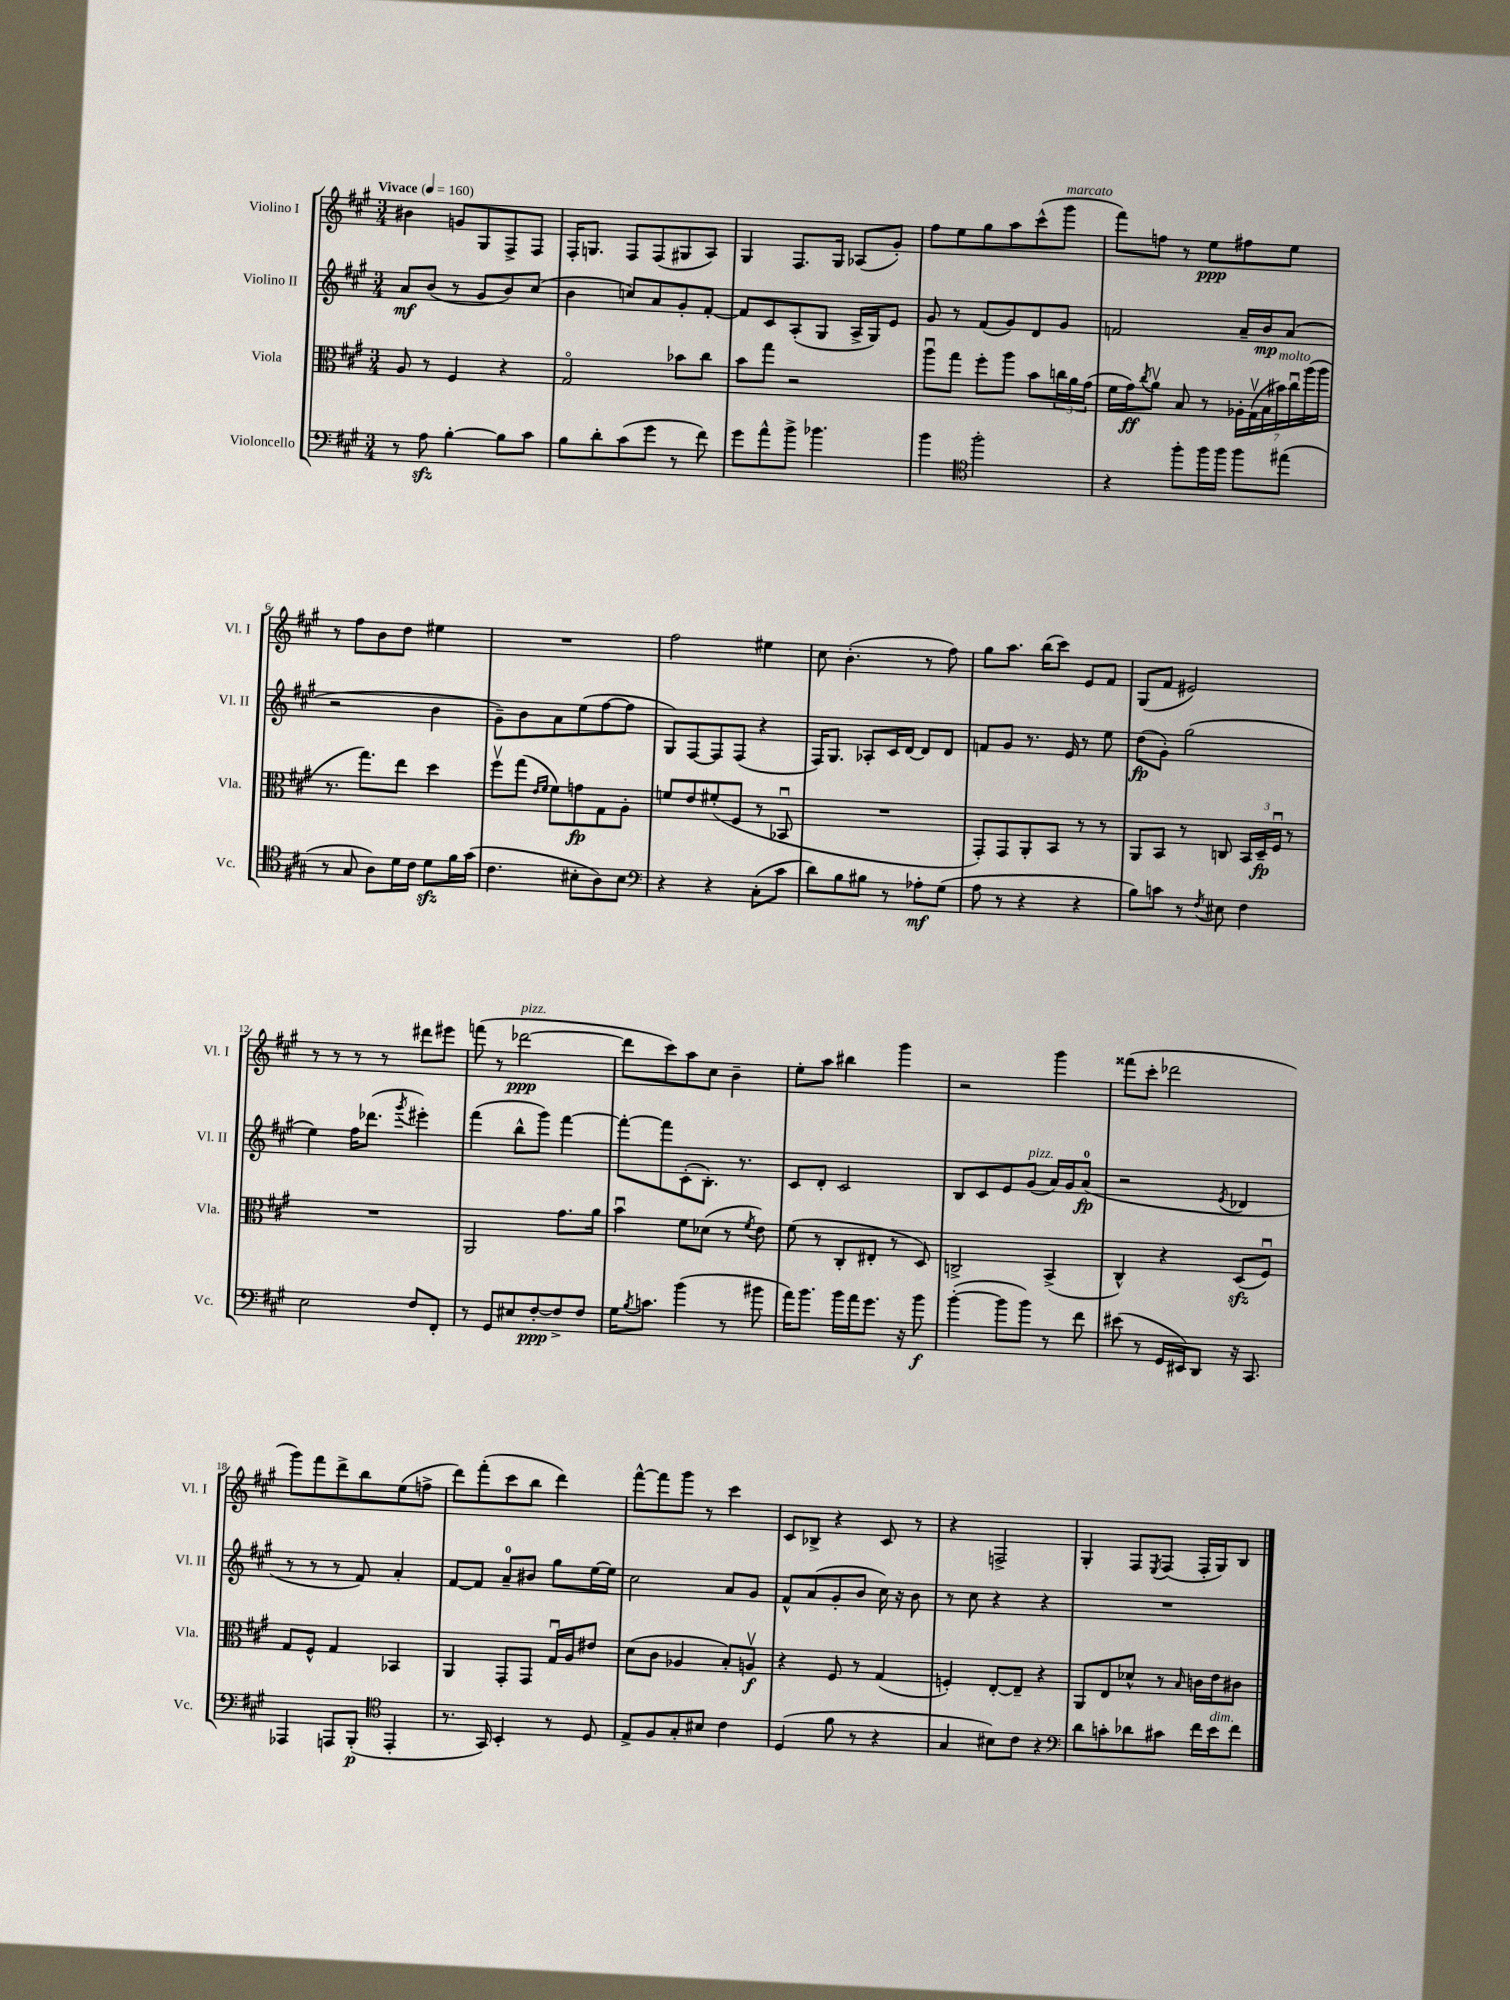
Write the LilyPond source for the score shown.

<<
\new StaffGroup <<
\new Staff = "s0" \with { instrumentName = "Violino I" shortInstrumentName = "Vl. I" } {
    \clef treble \key a \major \numericTimeSignature \time 3/4 \tempo "Vivace" 4 = 160
    bis'4 g'8 gis8 fis8-> fis8 |
    fis16-. g8. fis8 fis8( gis8 a8) |
    gis4 fis8. gis16 aes8( gis'8-.) |
    fis''8 e''8 gis''8 a''8 cis'''8-^( gis'''8^\markup { \italic "marcato" } |
    fis'''8) f''8 r8 e''8\ppp fis''8 e''8 |
    r8 fis''8 b'8 d''8 eis''4 |
    R2. |
    fis''2 eis''4 |
    cis''8 b'4.-.( r8 fis''8) |
    gis''8 a''8. b''16( cis'''8) e'8 fis'8 |
    gis8( fis'8 eis'2) |
    r8 r8 r8 r8 dis'''8 eis'''8 |
    f'''8( r8 des'''2~\ppp^\markup { \italic "pizz." } |
    des'''8 cis'''8) a''8 cis''8 b'4-- |
    e''8-. a''8 bis''4 gis'''4 |
    r2 gis'''4 |
    fisis'''8( cis'''8-. des'''2 |
    gis'''8) fis'''8 d'''8-> b''8 e''8( f''8-> |
    d'''8) fis'''8-.( cis'''8 b''8 d'''4) |
    fis'''8~-^ fis'''8 gis'''8 r8 cis'''4 |
    cis'8 bes8-> r4 cis'8 r8 |
    r4 f2-> |
    gis4-. fis8 \acciaccatura { e8 } fis8( fis16-. gis16) b8 \bar "|." |
}
\new Staff = "s1" \with { instrumentName = "Violino II" shortInstrumentName = "Vl. II" } {
    \clef treble \key a \major \numericTimeSignature \time 3/4
    a'8\mf b'8( r8 gis'8 b'8) cis''8( |
    b'4 c''8) a'8 gis'8-. fis'8~-. |
    fis'8 cis'8 a8-.( gis8 a16-> gis16) e'8 |
    gis'8 r8 fis'8( gis'8) d'8 gis'8 |
    f'2 a'16-- b'16\mp a'8( |
    r2 b'4 |
    gis'8--) b'8 a'8 e''8( fis''8~ fis''8 |
    gis8) fis8~ fis8 fis8( r4 |
    fis16) gis8. aes8-. cis'16 d'16~ d'8 d'8 |
    f'8 gis'8 r8. e'16 r8 e''8 |
    d''8\fp( gis'8-.) gis''2( |
    e''4) fis''16 des'''8.( \acciaccatura { gis'''8 } eis'''4-.) |
    fis'''4( b''8-^ gis'''8) fis'''4~ |
    fis'''8~-. fis'''8 cis'8-.( b8.-.) r8. |
    cis'8 d'8-. cis'2 |
    b8 cis'8 e'8 gis'8^\markup { \italic "pizz." }( a'16) gis'16 a'8-0\fp( |
    r2 \acciaccatura { e'8 } des'4 |
    r8 r8 r8 fis'8) a'4-. |
    fis'8~ fis'8 a'8-0-- bis'8 gis''8 e''16~ e''16 |
    cis''2 a'8 gis'8 |
    fis'8-^ a'8( gis'8-. b'8 cis''16) r16 b'8 |
    r8 cis''8 r4 r4 |
    R2. \bar "|." |
}
\new Staff = "s2" \with { instrumentName = "Viola" shortInstrumentName = "Vla." } {
    \clef alto \key a \major \numericTimeSignature \time 3/4
    a8 r8 fis4 r4 |
    gis2\flageolet bes'8 cis''8 |
    b'8 gis''8 r2 |
    a''8\downbow gis''8 fis''8-. a''8 b'8 \tuplet 3/2 { c''16 a'16 gis'16( } |
    fis'16 gis'16\ff) \acciaccatura { cis''8 } a'8\upbow b8 r8 \tuplet 7/4 { aes16-. gis16\upbow( b16 bis'16^\markup { \italic "molto" }) cis''16\downbow a''16( a''16 } |
    r8. gis''8.) e''8 d''4 |
    fis''8\upbow gis''8( \grace { e'16 fis'16 } fis'8) g'8\fp gis8 a8-. |
    f'8 e'8 fis'8-.( fis8 r8 bes,8\downbow |
    R2. |
    gis,8-.) gis,8 a,8-. b,8 r8 r8 |
    a,8 b,8 r8 c8 \tuplet 3/2 { b,16 d16--\fp fis16\downbow } r8 |
    R2. |
    a,2 gis'8. a'16 |
    b'4\downbow fis'8 des'8( r8 \acciaccatura { fis'8 } e'8) |
    fis'8( r8 cis8-. eis8-. r8 d8) |
    c2-> b,4->( |
    cis4-^) r4 d8\sfz( fis8\downbow) |
    gis8 fis8-^ gis4 bes,4 |
    a,4 gis,8-. gis,8 gis16\downbow a16 eis'8 |
    d'8( cis'8 aes4 b8-.) a8\upbow\f |
    r4 fis8 r8 gis4( |
    f4-.) e8~-. e8-- r4 |
    a,8 e8 des'8-^ r8 \grace { b16 } c'16 e'16 cis'8 \bar "|." |
}
\new Staff = "s3" \with { instrumentName = "Violoncello" shortInstrumentName = "Vc." } {
    \clef bass \key a \major \numericTimeSignature \time 3/4
    r8 a8\sfz b4~-. b8 cis'8 |
    b8 d'8-. cis'8( gis'8 r8 fis'8) |
    gis'8 a'8-^ b'8-> bes'4. |
    b'4 \clef tenor fis''2-. |
    r4 fis''8-. fis''16 fis''16 fis''8 eis''8( |
    r8 gis8 a8) d'16 cis'16 d'8\sfz fis'16 gis'16( |
    cis'4. bis8-. a8) bis8 |
    \clef bass r4 r4 cis8-.( cis'8 |
    d'8) b8 bis8 r8 aes8-.\mf gis8( |
    a8 r8 r4 r4 |
    b8) c'8 r8 \acciaccatura { fis8 } eis8 fis4 |
    e2 fis8 fis,8-. |
    r8 gis,8 eis8 fis8~-.\ppp fis8-> fis8 |
    gis16 \acciaccatura { b8 } c'8. b'4( r8 bis'8 |
    a'16) b'8. b'16 a'16 gis'8. r16 b'8\f |
    b'4~-.( b'8 b'8) r8 fis'8 |
    eis'8( r8 gis,16 eis,16) d,8 r16 cis,8. |
    aes,,4 a,,8 b,,8-.\p( \clef tenor e,4-. |
    r8. gis,16) b,4-. r8 d8 |
    e8-> fis8 gis8-. bis8 cis'4 |
    d4( fis'8 r8 r4 |
    gis4 bis8) cis'8 r4 |
    \clef bass d'8 c'8-. des'8 cis'8 fis'16 e'16^\markup { \italic "dim." } fis'8 \bar "|." |
}
>>
>>
